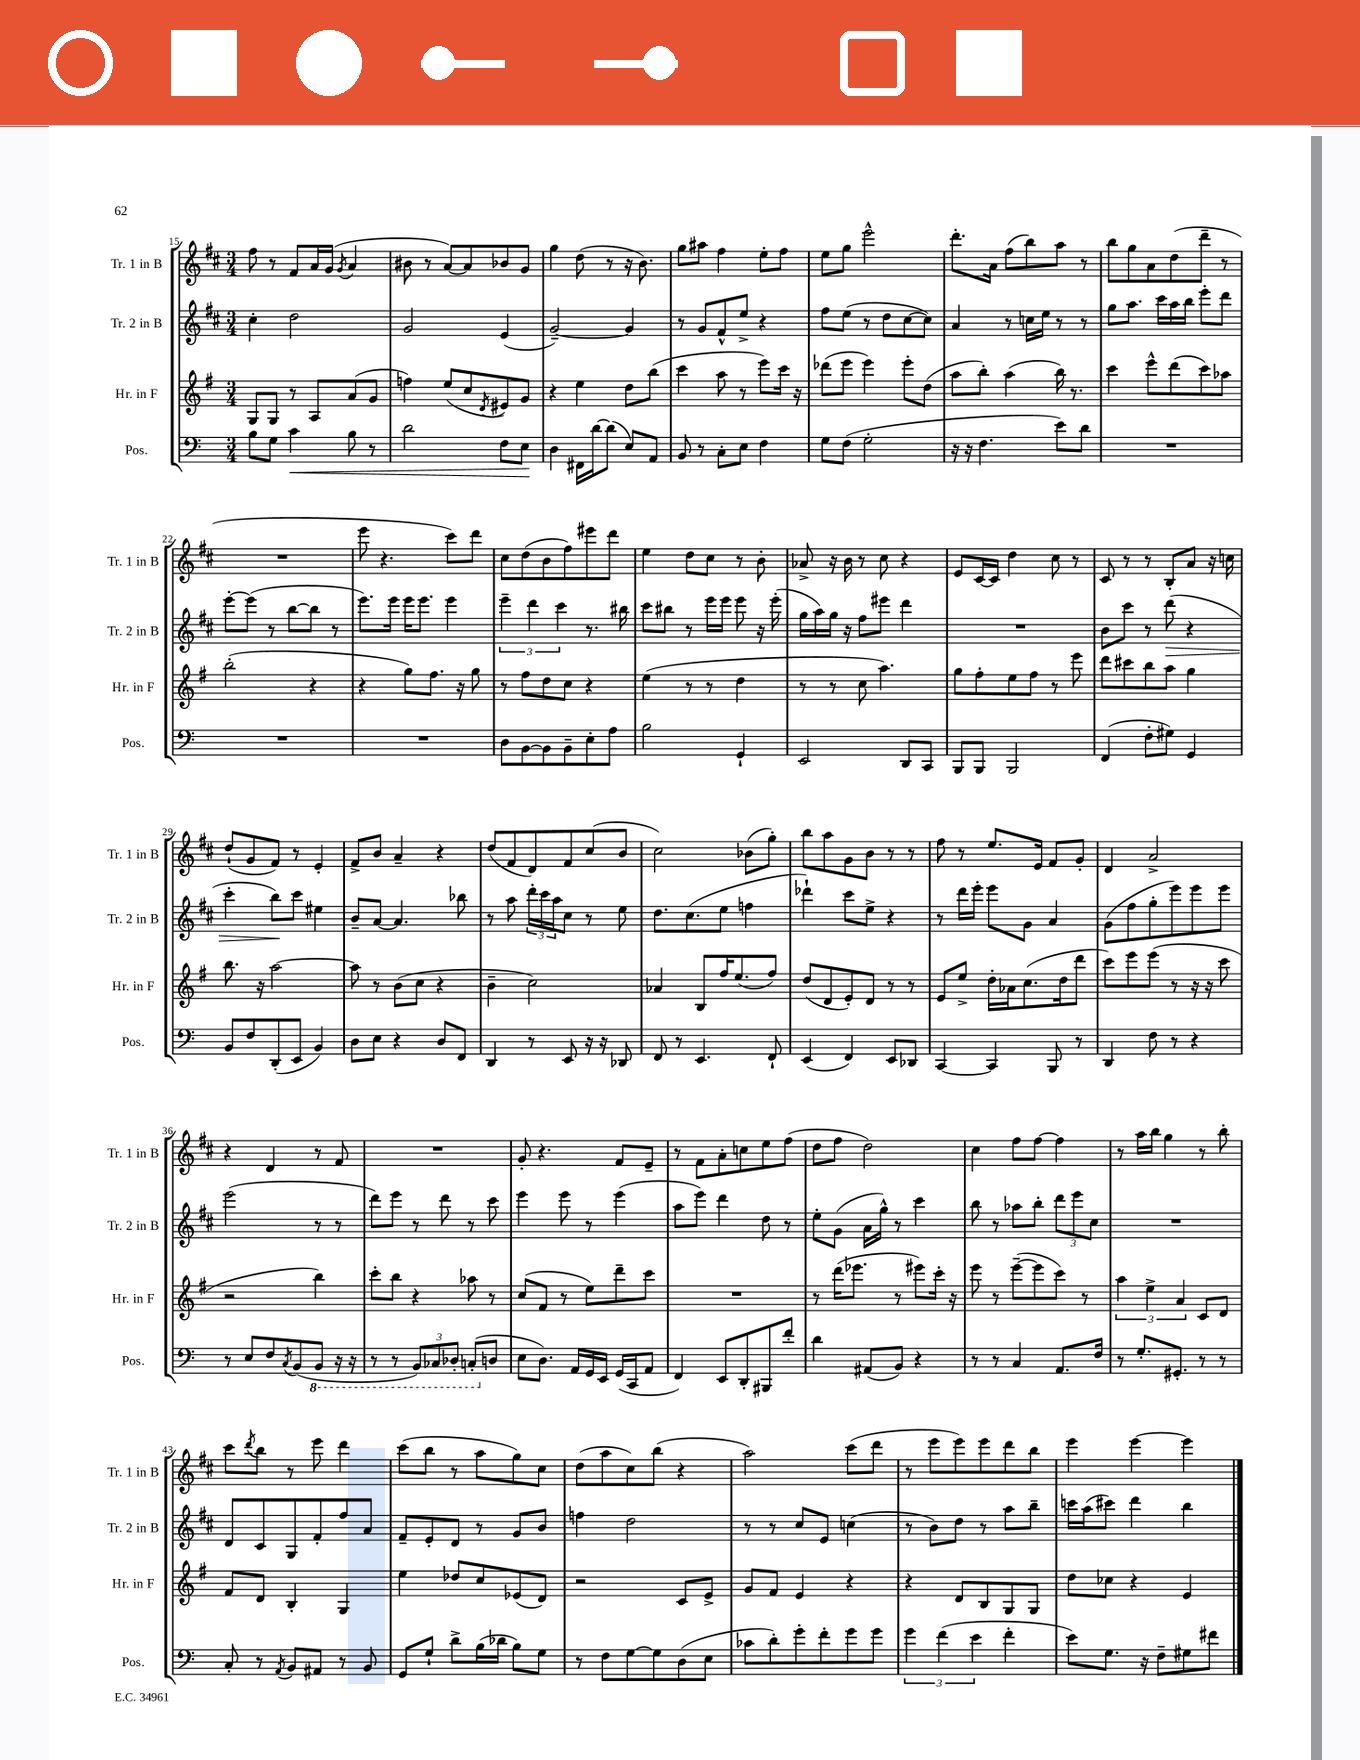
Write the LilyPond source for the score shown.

<<
\new StaffGroup <<
\new Staff = "s0" \with { instrumentName = "Tr. 1 in B" shortInstrumentName = "Tr. 1 in B" } {
    \clef treble \key d \major \numericTimeSignature \time 3/4
    fis''8 r8 fis'8 a'16 g'16( \acciaccatura { g'8 } a'4 |
    bis'8 r8 a'8~) a'8 bes'8 g'8 |
    g''4 d''8( r8 r16 b'8.) |
    g''8 ais''8 fis''4 e''8-. fis''8 |
    e''8 g''8 e'''2-^ |
    d'''8.-. a'16 fis''8( b''8) a''8 r8 |
    b''8 g''8 a'8 d''8( d'''8-- r8 |
    R2. |
    e'''8 r4. cis'''8) d'''8 |
    cis''8 d''8( b'8 fis''8) eis'''8 d'''8 |
    e''4 d''8 cis''8 r8 b'8-. |
    aes'8-> r16 b'16 r8 cis''8 r4 |
    e'8 cis'16~ cis'16 d''4 cis''8 r8 |
    cis'8 r8 r8 b8-. a'8 r16 c''16 |
    d''8-!( g'8 fis'8) r8 e'4-. |
    fis'8-> b'8 a'4-- r4 |
    d''8( fis'8 d'8) fis'8 cis''8( b'8 |
    cis''2) bes'8( g''8-.) |
    b''8 a''8 g'8 b'8 r8 r8 |
    fis''8 r8 e''8. e'16 fis'8 g'8-. |
    d'4 a'2-> |
    r4 d'4 r8 fis'8 |
    R2. |
    g'8-. r4. fis'8 e'8-- |
    r8 fis'8 a'8-. c''8 e''8 fis''8( |
    d''8 fis''8 d''2) |
    cis''4 fis''8 fis''8~ fis''4 |
    r8 a''16 b''16 g''4 r8 b''8-. |
    cis'''8 \acciaccatura { d'''8 } b''8 r8 e'''8 d'''4 |
    cis'''8( b''8 r8 a''8 g''8) cis''8 |
    d''8( a''8 cis''8) b''8( r4 |
    a''2) cis'''8( d'''8 |
    r8 e'''8 e'''8) e'''8 d'''8 b''8 |
    e'''4 e'''4~ e'''4 \bar "|." |
}
\new Staff = "s1" \with { instrumentName = "Tr. 2 in B" shortInstrumentName = "Tr. 2 in B" } {
    \clef treble \key d \major \numericTimeSignature \time 3/4
    cis''4-. d''2 |
    g'2 e'4( |
    g'2~--) g'4 |
    r8 g'8 fis'8-^ e''8-> r4 |
    fis''8 e''8( r8 d''8 cis''8~ cis''8) |
    a'4 r8 c''16 e''16 r8 r8 |
    g''8 a''8. cis'''16 a''16 b''16 e'''8-. d'''8 |
    e'''8~-. e'''8( r8 b''8~ b''8 r8 |
    e'''8.) e'''16 e'''16 e'''8. e'''4 |
    \tuplet 3/2 { e'''4-- d'''4 cis'''4 } r8. bis''16 |
    cis'''8 bis''8 r8 e'''16 e'''16 e'''8 r16 e'''16-.( |
    g''16 a''16) g''16 r16 fis''8 eis'''8 d'''4 |
    R2. |
    b'8 cis'''8 r8 d'''8\>( r4 |
    cis'''4-. b''8\!) cis'''8 eis''4 |
    b'8-- a'8~ a'4. bes''8 |
    r8 a''8 \tuplet 3/2 { d'''16-. cis'''16 a''16 } cis''8 r8 e''8 |
    d''8. cis''8.( e''8 f''4 |
    des'''4-!) cis'''8 e''8-> r4 |
    r8 d'''16 e'''16-. e'''8 g'8 a'4 |
    g'8( fis''8 g''8-. e'''8) e'''8 e'''8 |
    e'''2( r8 r8 |
    d'''8) e'''8 r8 d'''8 r8 cis'''8 |
    e'''4 e'''8 r8 e'''4( |
    a''8 e'''8) d'''4 d''8 r8 |
    e''8-. g'8( a'16 g''16-^) r8 cis'''4 |
    b''8 r8 aes''8 b''8-. \tuplet 3/2 { d'''8 e'''8 cis''8 } |
    R2. |
    d'8 cis'8 g8 fis'8-. fis''8 a'8 |
    fis'8-- e'8-. d'8 r8 g'8 b'8 |
    f''4 d''2 |
    r8 r8 cis''8 e'8 c''4( |
    r8 b'8) d''8 r8 a''8 b''8-- |
    c'''16 a''16( cis'''8) d'''4 b''4 \bar "|." |
}
\new Staff = "s2" \with { instrumentName = "Hr. in F" shortInstrumentName = "Hr. in F" } {
    \clef treble \key g \major \numericTimeSignature \time 3/4
    g8 g8 r8 a8 a'8( g'8 |
    f''4) e''8( c''8 \acciaccatura { d'8 } eis'8) g'8 |
    r4 e''4 d''8 b''8( |
    c'''4 a''8 r8 e'''8) c'''16 r16 |
    des'''8( e'''8 e'''4) e'''8-. d''8( |
    a''8 b''8-.) a''4( b''16) r8. |
    c'''4 e'''8-^ d'''8( c'''8) aes''8 |
    b''2-.( r4 |
    r4 g''8) fis''8. r16 g''8 |
    r8 fis''8 d''8 c''8 r4 |
    e''4( r8 r8 d''4 |
    r8 r8 c''8 a''4.) |
    g''8 fis''8-. e''8 fis''8 r8 e'''8 |
    d'''8 cis'''8 b''8 a''8 g''4 |
    b''8. r16 a''2~ |
    a''8 r8 b'8( c''8 r4 |
    b'4-- c''2) |
    aes'4 b8 fis''16 e''8.( fis''8) |
    d''8( d'8 e'8-.) d'8 r8 r8 |
    e'8 e''8-> d''16-. aes'16 c''8.( d''16 d'''8 |
    c'''8) e'''8 e'''8( r8 r16 r16 c'''8 |
    r2 b''4) |
    c'''8-. b''8 r4 aes''8 r8 |
    c''8( fis'8 r8 e''8) d'''8-- c'''8 |
    R2. |
    r8 d'''16( ees'''8. r8 eis'''8) c'''16-. r16 |
    e'''8 r8 e'''8~--( e'''8 c'''8) r8 |
    \tuplet 3/2 { a''4 e''4-> a'4 } c'8 d'8 |
    fis'8 d'8 b4-. g4 |
    e''4 des''8 c''8 ees'8( d'8) |
    r2 c'8 e'8-> |
    g'8 fis'8 e'4 r4 |
    r4 d'8 b8 g8 g8 |
    d''8 ces''8 r4 e'4 \bar "|." |
}
\new Staff = "s3" \with { instrumentName = "Pos." shortInstrumentName = "Pos." } {
    \clef bass \key c \major \numericTimeSignature \time 3/4
    b8 g8 c'4\< b8 r8 |
    d'2 f8 e8\! |
    d4 fis,16 d'16~ d'8( e8) a,8 |
    b,8 r8 c8-. e8 f4 |
    g8 f8( g2-. |
    r16 r16 f4. e'8) d'8 |
    R2. |
    R2. |
    R2. |
    d8 b,8~ b,8 b,8-- e8-. a8 |
    b2 g,4-! |
    e,2 d,8 c,8 |
    b,,8 b,,8 b,,2 |
    f,4( f8-. gis8) g,4 |
    b,8 f8 d,8-.( e,8 b,4) |
    d8 e8 r4 d8 f,8 |
    d,4 r8 e,8 r16 r16 des,8 |
    f,8 r8 e,4. f,8-! |
    e,4( f,4) e,8 des,8 |
    c,4~ c,4 b,,8 r8 |
    d,4 f8 r8 r4 |
    r8 e8 f8 \acciaccatura { c8 } b,8( \ottava #-1 b,,8 r16 r16 |
    r8 r8 \tuplet 3/2 { b,,8) ces,8 des,8-. } c,8-.( \ottava #0 d!8 |
    e8 d8.) a,16 g,16 e,16 g,16( c,16 a,8 |
    f,4) e,8 d,8-. bis,,8 f'8-. |
    d'4 ais,8( b,8) r4 |
    r8 r8 c4 a,8. f16 |
    r8 g8.-. gis,8.-. r8 r8 |
    c8-. r8 \acciaccatura { a,8 } b,8 ais,8 r8 b,8 |
    g,8 g8-! d'8-> b16( des'16 b8) g8 |
    r8 f8 g8~ g8 d8( e8 |
    ces'8 d'8-.) g'8-. f'8-. g'8 g'8 |
    \tuplet 3/2 { g'4 f'4( e'4 } f'4-. |
    e'8) g8. r16 f8-- gis8 fis'8 \bar "|." |
}
>>
>>
\layout { \context { \Score currentBarNumber = #15 } }
